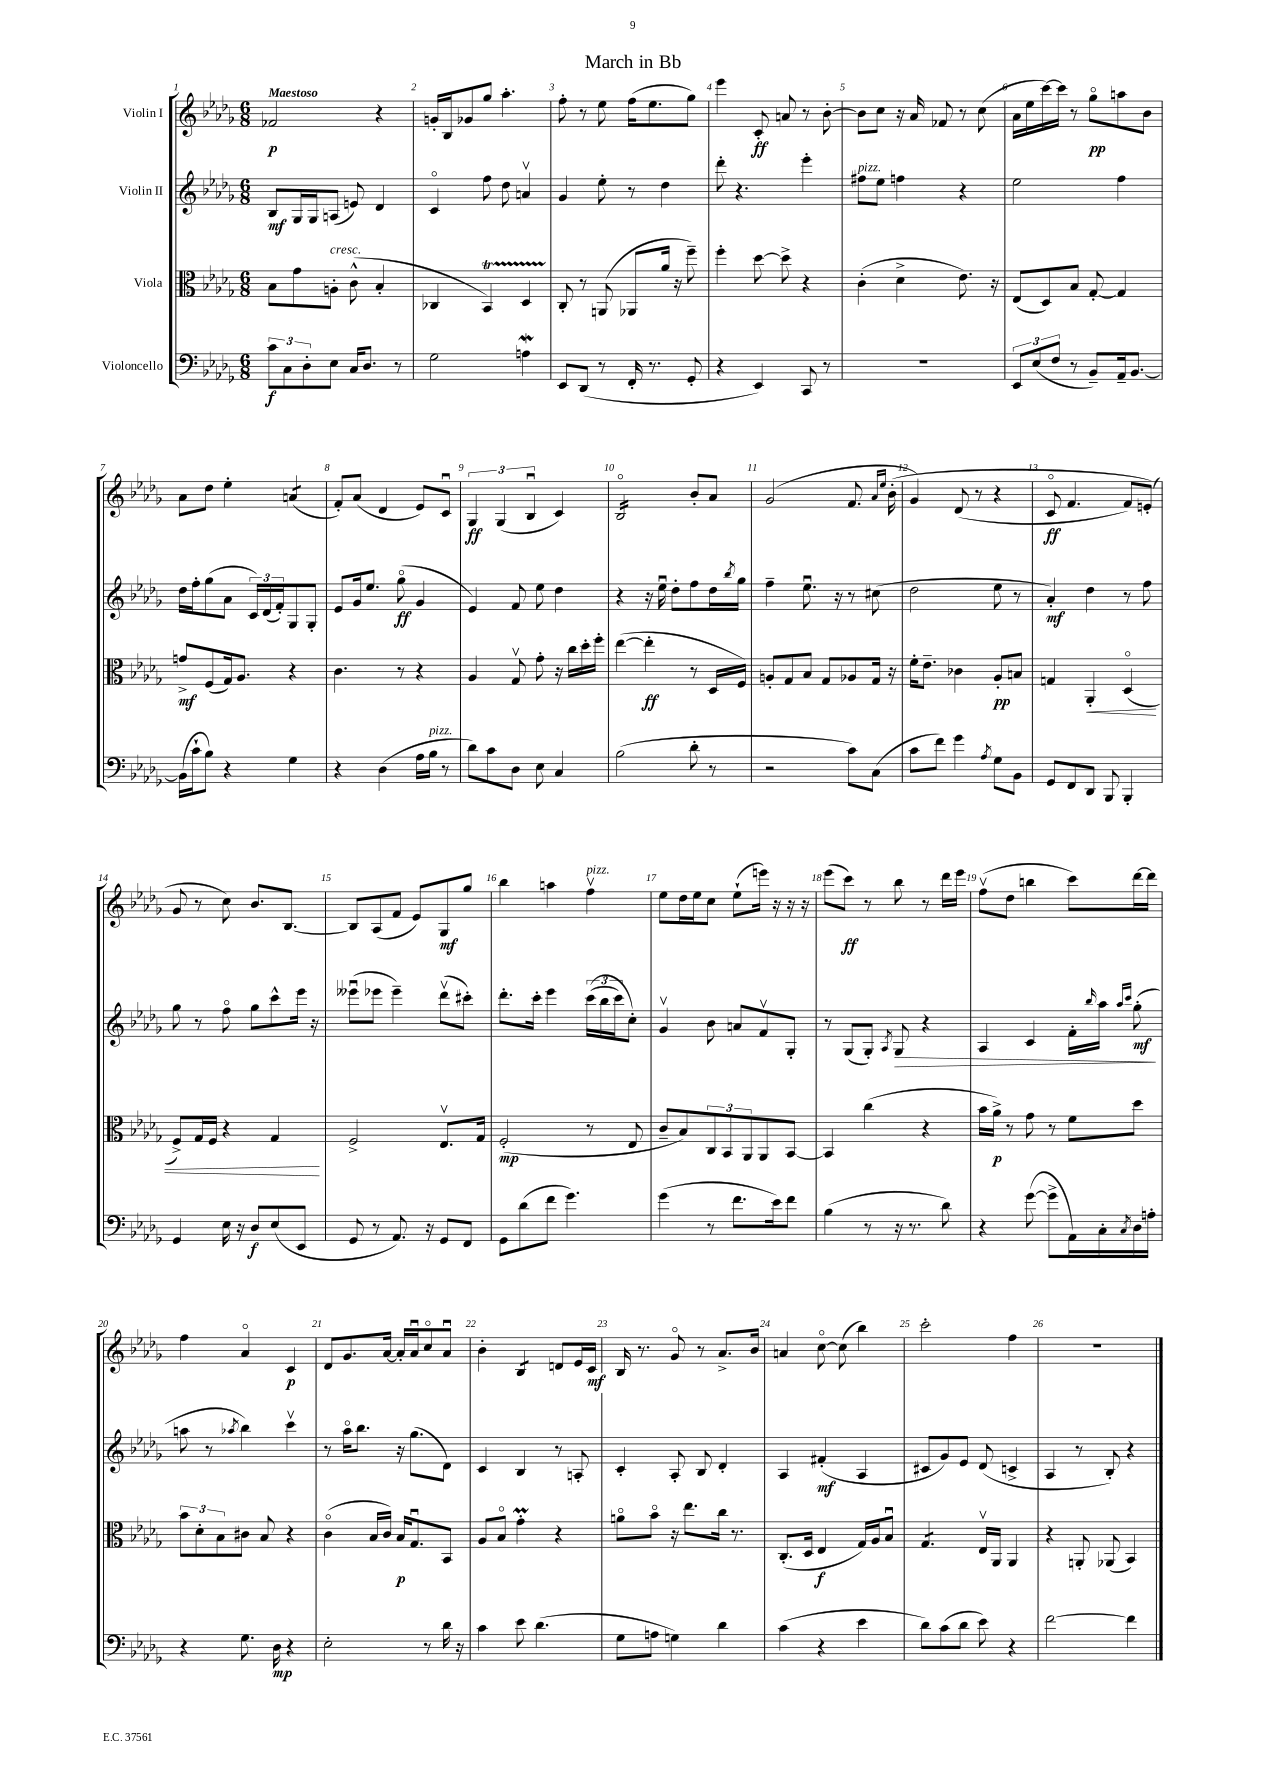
\header { title = "March in Bb" }
<<
\new StaffGroup <<
\new Staff = "s0" \with { instrumentName = "Violin I" } {
    \clef treble \key des \major \numericTimeSignature \time 6/8 \tempo "Maestoso"
    fes'2\p r4 |
    g'16-. bes16 ges'8 ges''8 aes''4.-. |
    f''8-. r8 ees''8 f''16( ees''8. ges''8) |
    ees'''4 c'8-.\ff a'8 r8 bes'8~-. |
    bes'8 c''8 r16 aes'16 fes'8 r8 c''8( |
    aes'16 ees''16 c'''16~) c'''16 r8 ges''8\flageolet\pp a''8 bes'8 |
    aes'8 des''8 ees''4-. a'4:8( |
    f'8-.) aes'8( des'4 ees'8) c'8\downbow |
    \tuplet 3/2 { ges4\ff ges4( bes4\downbow } c'4) |
    bes2:16\flageolet bes'8-. aes'8 |
    ges'2( f'8. \grace { aes'16 ees''16 } bes'16-.\( |
    ges'4) des'8( r8 r4 |
    c'8\flageolet\ff f'4. f'8) e'8-.(\) |
    ges'8 r8 c''8) bes'8. bes8.~ |
    bes8 aes8( f'8 ees'8) ges8\mf ges''8 |
    bes''4 a''4 f''4\upbow^\markup { \italic "pizz." } |
    ees''8 des''16 ees''16 c''8 ees''8-!( e'''16) r16 r16 r16 |
    ees'''8( c'''8\ff) r8 bes''8 r8 des'''16 ees'''16 |
    f''8\upbow( des''8 b''4 c'''8) des'''16~ des'''16 |
    f''4 aes'4\flageolet c'4\p |
    des'8 ges'8. aes'16~ aes'16-. aes'16\downbow c''8\flageolet aes'8\downbow |
    bes'4-. bes4:8 d'8 ees'16 c'16\mf |
    bes16 r8. ges'8\flageolet r8 aes'8.-> bes'16 |
    a'4 c''8~\flageolet c''8( bes''4) |
    c'''2-. f''4 |
    R2. \bar "|." |
}
\new Staff = "s1" \with { instrumentName = "Violin II" } {
    \clef treble \key des \major \numericTimeSignature \time 6/8
    bes8\mf ges16 ges16 a8( e'8) des'4 |
    c'4\flageolet f''8 des''8 a'4\upbow |
    ges'4 ees''8-. r8 des''4 |
    des'''8-. r4. ees'''4-. |
    fis''8^\markup { \italic "pizz." } ees''8 f''4 r4 |
    ees''2 f''4 |
    des''16 f''16-. ges''8( aes'8 \tuplet 3/2 { c'16) des'16( f'16-.) } ges8 ges8-. |
    ees'8 ges'16 ees''8. ges''8\flageolet\ff( ges'4 |
    ees'4) f'8 ees''8 des''4 |
    r4 r16 ees''16\downbow des''8-. f''8 des''16 \acciaccatura { bes''8 } ges''16 |
    f''4-- ees''8.\downbow r16 r8 cis''8( |
    des''2 ees''8 r8 |
    aes'4-.\mf) des''4 r8 f''8 |
    ges''8 r8 f''8\flageolet ges''8 c'''8-^ ees'''16 r16 |
    eeses'''8\downbow( ees'''8 ees'''4--) des'''8\upbow( cis'''8-.) |
    des'''8.-. c'''16-. ees'''4 \tuplet 3/2 { c'''16(\( bes''16 c'''16) } c''8-.\) |
    ges'4\upbow bes'8 a'8 f'8\upbow ges8-. |
    r8 ges8( ges8-.) \acciaccatura { aes8 } ges8\> r4 |
    aes4 c'4 f'16-. \grace { bes''16 } aes''16 \grace { aes''16 c'''16 } ges''8-.\mf\!( |
    a''8 r8 \acciaccatura { aes''8 } bes''4) c'''4\upbow |
    r8 aes''16\flageolet bes''8. r16 ges''8.( des'8) |
    c'4 bes4 r8 a8-. |
    c'4-. aes8-. bes8 des'4-. |
    aes4 fis'4-.\mf( aes4 |
    cis'8 ges'8) ees'8 des'8( c'4-> |
    aes4 r8 bes8-.) r4 \bar "|." |
}
\new Staff = "s2" \with { instrumentName = "Viola" } {
    \clef alto \key des \major \numericTimeSignature \time 6/8
    bes8 ges'8 a8-.^\markup { \italic "cresc." } c'8-^( bes4-. |
    ces4 bes,4\startTrillSpan) des4 |
    c8-.\stopTrillSpan r8 a,8( aes,8 aes'16 r16 f''8--) |
    f''4-. des''8~ des''8-> r4 |
    c'4-.( des'4-> ees'8.) r16 |
    ees8( des8) bes8 ges8~-. ges4 |
    g'8->\mf f8( ges16) aes8. r4 |
    c'4. r8 r4 |
    aes4 ges8\upbow ges'8-. r16 c''16 des''16-. f''16-. |
    ees''4~( ees''4-.\ff r8 des16 f16) |
    a8-. ges8 bes8 ges8 aes8 ges16 r16 |
    f'16-. ees'8.-- ces'4 aes8-.\pp b8 |
    g4 aes,4-.\< des4\flageolet( |
    f8->) ges16 f16 r4 ges4\! |
    f2-> ees8.\upbow ges16 |
    f2-.\mp( r8 ees8 |
    c'8-- bes8) \tuplet 3/2 { c8 bes,8 aes,8 } aes,8 bes,8~ |
    bes,4 c''4( r4 |
    bes'16 aes'16->\p) r8 ges'8 r8 f'8 des''8 |
    \tuplet 3/2 { bes'8 des'8-. bes8 } cis'8 bes8 r4 |
    c'4\flageolet( bes16 c'16) bes16\p ges8.\downbow bes,8 |
    aes8 bes8\flageolet ges'4-.\prall r4 |
    a'8\flageolet bes'8\flageolet r16 ees''8. c''16 r8. |
    c8.-.( des16 ees4\f ges16) aes16 bes8\downbow |
    ges4.:8 ees16\upbow aes,16 aes,4 |
    r4 a,8-. aes,8( bes,4) \bar "|." |
}
\new Staff = "s3" \with { instrumentName = "Violoncello" } {
    \clef bass \key des \major \numericTimeSignature \time 6/8
    \tuplet 3/2 { c'8\f c8 des8-. } ees8 c16 des8. r8 |
    ges2 a4\mordent |
    ees,8 des,8( r8 f,16-. r8. ges,8-. |
    r4 ees,4) c,8 r8 |
    R2. |
    \tuplet 3/2 { ees,8 ees8( f8 } r8 bes,8--) aes,16-- bes,8.~ |
    bes,16( c'16-! bes8) r4 ges4 |
    r4 des4( aes16 bes16^\markup { \italic "pizz." } r8 |
    des'8) c'8 des8 ees8 c4 |
    bes2( des'8-. r8 |
    r2 c'8) c8( |
    c'8 f'8) ges'4 \acciaccatura { aes8 } ges8 bes,8 |
    ges,8 f,8 des,8 bes,,8 bes,,4-. |
    ges,4 ees16 r16 des8\f ees8( ees,8 |
    ges,8 r8 aes,8.) r16 ges,8 f,8 |
    ges,8 des'8( f'8 ges'4.) |
    ges'4( r8 f'8. ees'16) f'8 |
    bes4( r8 r16 r8. des'8) |
    r4 ges'8~( ges'8-> aes,16) c16-. \acciaccatura { c8 } des16 a16-. |
    r4 ges8. des16\mp r4 |
    ees2-. r8 des'16 r16 |
    c'4 ees'8 des'4.( |
    ges8 a8 g4) des'4 |
    c'4( r4 ees'4 |
    des'8) c'8( des'8 ees'8) r4 |
    f'2~ f'4 \bar "|." |
}
>>
>>
\layout { \context { \Score \override BarNumber.break-visibility = ##(#f #t #t) barNumberVisibility = #all-bar-numbers-visible } }
